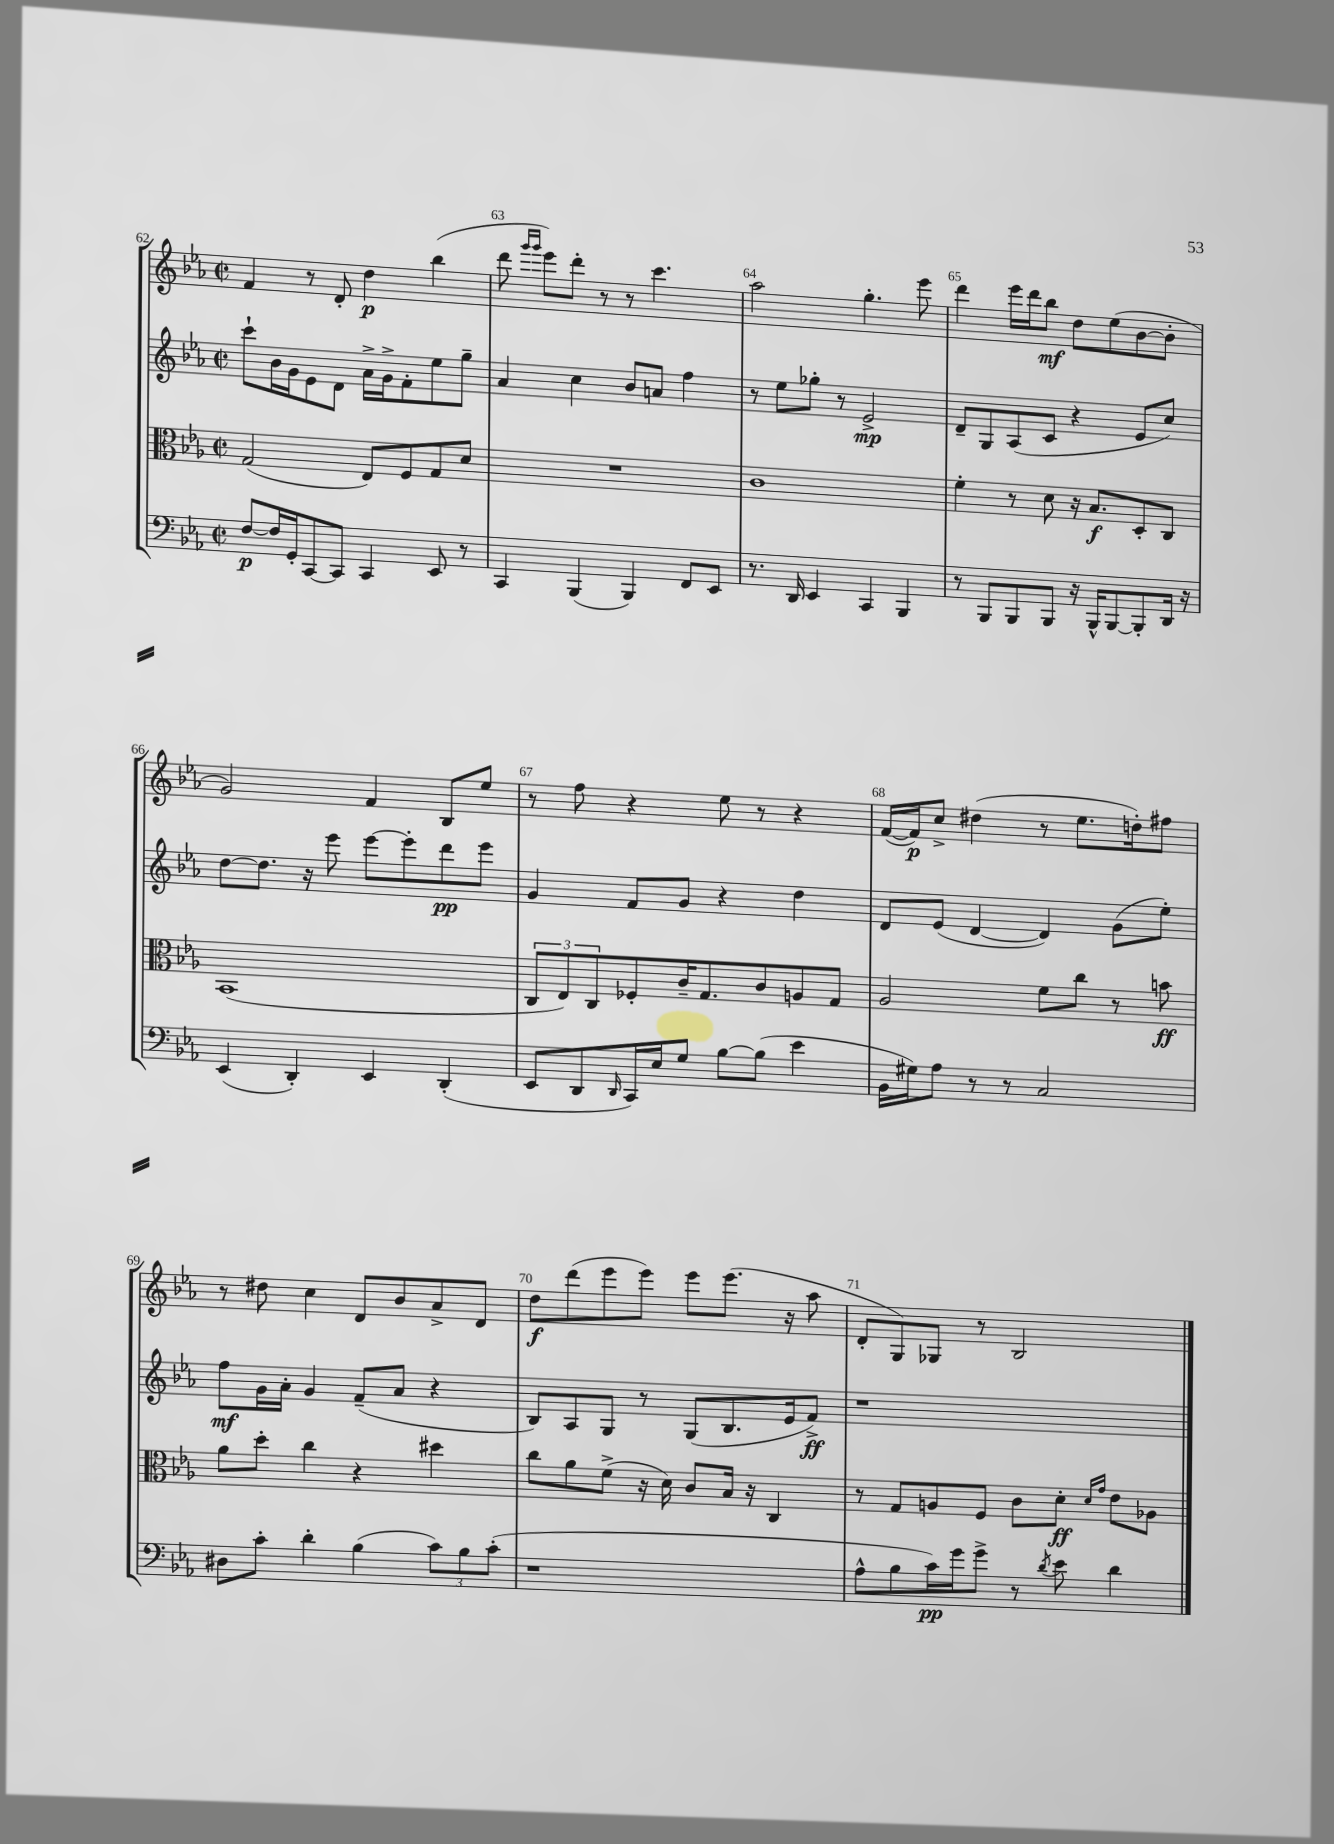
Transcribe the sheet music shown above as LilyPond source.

<<
\new StaffGroup <<
\new Staff = "s0" {
    \clef treble \key ees \major \defaultTimeSignature \time 2/2
    f'4 r8 d'8-. d''4\p bes''4( |
    d'''8 \grace { g'''16 g'''16 } ees'''8) d'''8-. r8 r8 c'''4. |
    aes''2 g''4.-. ees'''8 |
    d'''4 ees'''16 d'''16 bes''8\mf d''8 ees''8( bes'8~ bes'8-. |
    g'2) f'4 bes8 ees''8 |
    r8 f''8 r4 ees''8 r8 r4 |
    f'16~( f'16\p) c''8-> dis''4( r8 ees''8. d''16-.) fis''8 |
    r8 dis''8 c''4 d'8 bes'8 aes'8-> d'8 |
    d''8\f d'''8( ees'''8 ees'''8) ees'''8 ees'''8.( r16 aes''8 |
    d'8-. g8) ges8 r8 bes2 \bar "|." |
}
\new Staff = "s1" {
    \clef treble \key ees \major \defaultTimeSignature \time 2/2
    c'''8-! bes'16 g'16 ees'8 d'8 aes'16-> g'16-> f'8-. ees''8 g''8-- |
    aes'4 c''4 bes'8 a'8 f''4 |
    r8 ees''8 ges''8-. r8 ees'2->\mp |
    d'8-- g8 aes8( c'8 r4 ees'8 c''8) |
    d''8~ d''8. r16 ees'''8 ees'''8~ ees'''8-. d'''8\pp ees'''8 |
    g'4 f'8 g'8 r4 d''4 |
    d'8 ees'8( d'4~ d'4) g'8( ees''8-.) |
    f''8\mf g'16 aes'16-. g'4 f'8--( aes'8 r4 |
    bes8) aes8 g8 r8 g8( bes8. ees'16 f'8->\ff) |
    r1 \bar "|." |
}
\new Staff = "s2" {
    \clef alto \key ees \major \defaultTimeSignature \time 2/2
    g2( ees8) f8 g8 d'8 |
    R1 |
    c'1 |
    f'4-. r8 d'8 r16 bes8.\f d8-. c8 |
    bes,1( |
    \tuplet 3/2 { c8 ees8) c8 } fes8-. c'16-- g8. c'8 a8 g8 |
    aes2 f'8 c''8 r8 b'8\ff |
    aes'8 d''8-. c''4 r4 dis''4 |
    c''8 aes'8 f'8->( r16 d'16) c'8 bes16 r16 c4 |
    r8 g8 a8 f8 c'8 d'8-.\ff \grace { d'16 g'16 } ees'8 aes8 \bar "|." |
}
\new Staff = "s3" {
    \clef bass \key ees \major \defaultTimeSignature \time 2/2
    f8~\p f16 g,16-. c,8~ c,8 c,4 ees,8 r8 |
    c,4 bes,,4( bes,,4) f,8 ees,8 |
    r8. d,16 ees,4 c,4 bes,,4 |
    r8 bes,,8 bes,,8 bes,,8 r16 bes,,16-^ bes,,8~ bes,,8-. d,16 r16 |
    ees,4( d,4-.) ees,4 d,4-.( |
    ees,8 d,8 \grace { d,16 } c,16) ees16 g8 bes8~ bes8( ees'4 |
    bes,16 gis16) aes8 r8 r8 c2 |
    dis8 c'8-. d'4-. bes4( \tuplet 3/2 { c'8) bes8 c'8-.( } |
    r1 |
    aes8-^ bes8 c'16\pp) g'16 g'8-> r8 \acciaccatura { d'8 } ees'8 d'4 \bar "|." |
}
>>
>>
\layout { \context { \Score currentBarNumber = #62 \override BarNumber.break-visibility = ##(#f #t #t) barNumberVisibility = #all-bar-numbers-visible } }
